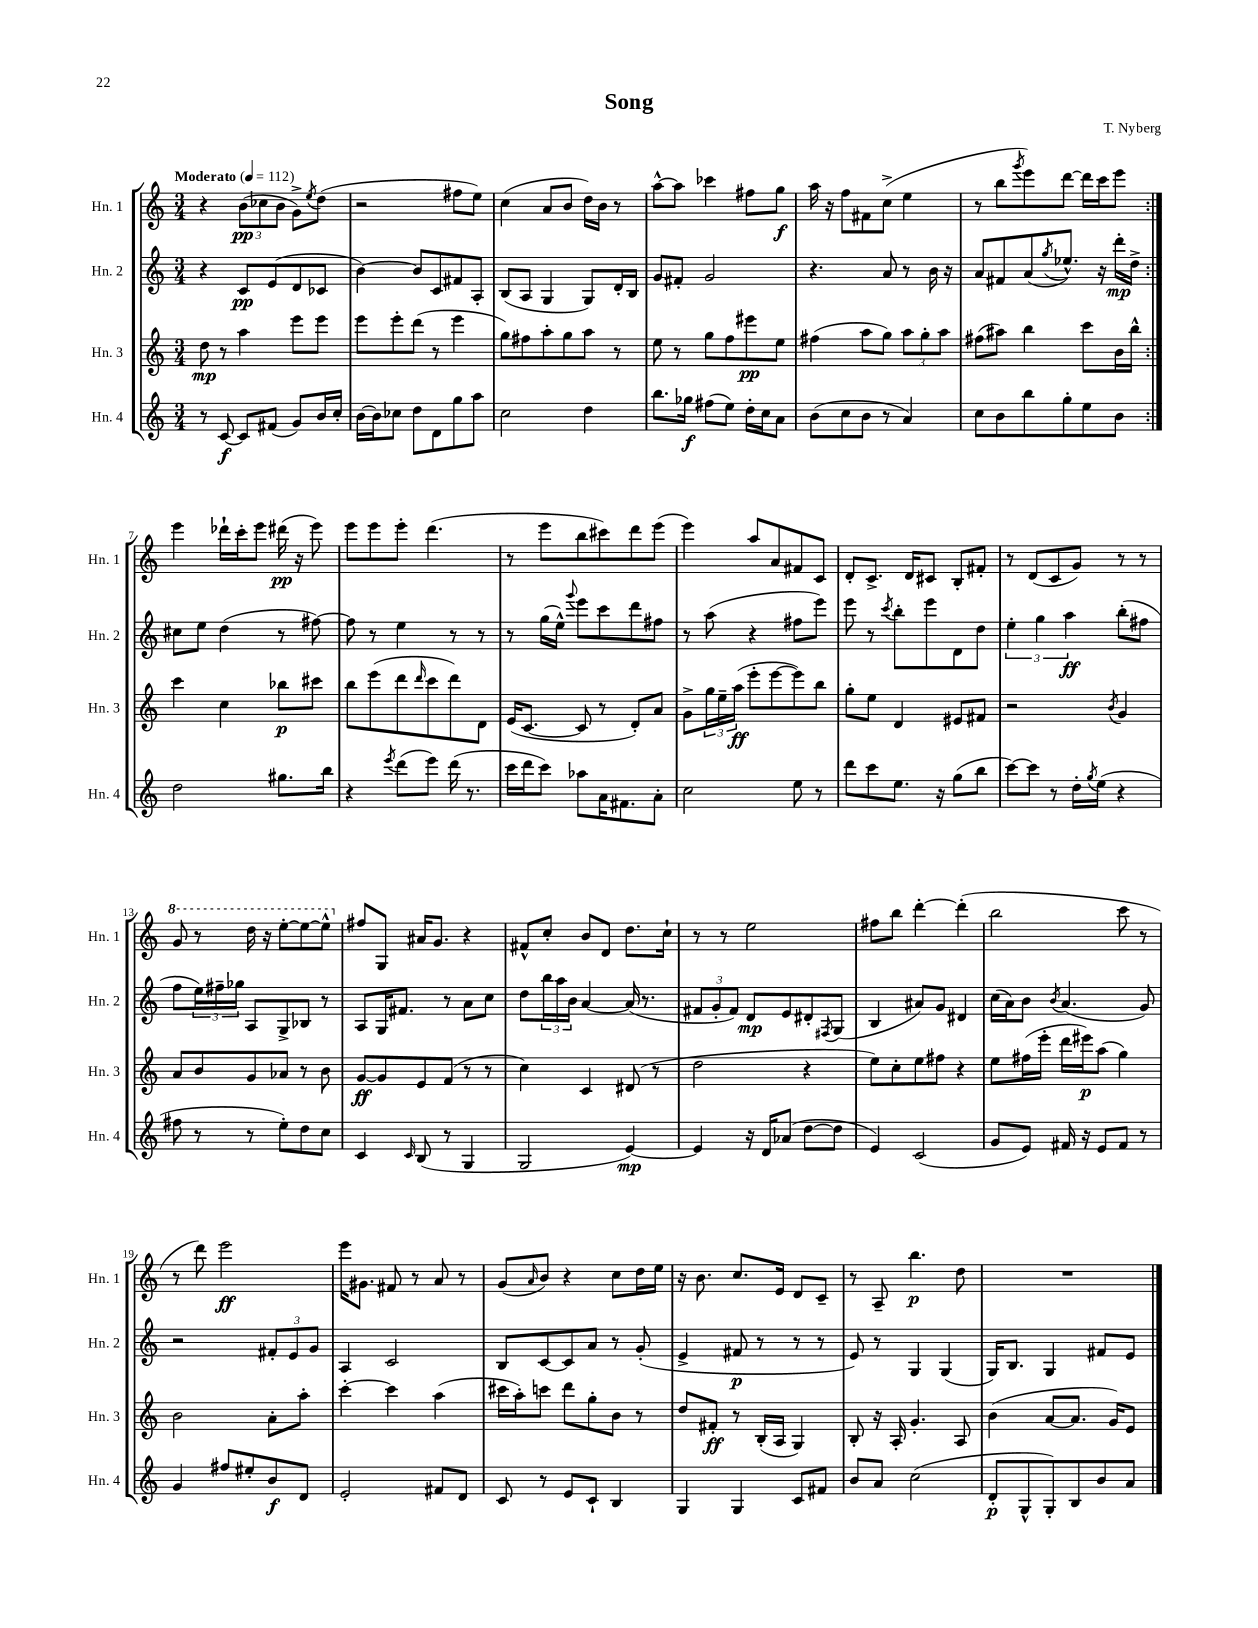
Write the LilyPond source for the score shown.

\header { title = "Song" composer = "T. Nyberg" }
<<
\new StaffGroup <<
\new Staff = "s0" \with { instrumentName = "Hn. 1" shortInstrumentName = "Hn. 1" } {
    \clef treble \key c \major \numericTimeSignature \time 3/4 \tempo "Moderato" 4 = 112
    \repeat volta 2 { r4 \tuplet 3/2 { b'8\pp( ces''8 b'8 } g'8->) \acciaccatura { e''8 } d''8( |
    r2 fis''8 e''8) |
    c''4( a'8 b'8 d''16) b'16 r8 |
    a''8~-^ a''8 ces'''4 fis''8 g''8\f |
    a''16 r16 f''8 fis'8 c''8->( e''4 |
    r8 b''8 \acciaccatura { g'''8 } e'''8) d'''8~ d'''16 c'''16 e'''8 | }
    e'''4 des'''16-! c'''16-. e'''8 dis'''16\pp( r16 e'''8) |
    e'''8 e'''8 e'''8-. d'''4.( |
    r8 e'''8 b''8 cis'''8) d'''8 e'''8( |
    e'''4) a''8 a'8 fis'8 c'8 |
    d'8-. c'8.-> d'16 cis'8 b8-. fis'8-. |
    r8 d'8( c'8 g'8) r8 r8 |
    \ottava #1 g''8 r8 d'''16 r16 e'''8~-. e'''8~ e'''8-^ \ottava #0 |
    fis''8 g8 ais'16 g'8. r4 |
    fis'8-^ c''8-. b'8 d'8 d''8. c''16-! |
    r8 r8 e''2 |
    fis''8 b''8 d'''4~-. d'''4-.( |
    b''2 c'''8 r8 |
    r8 d'''8) e'''2\ff |
    e'''16 gis'8. fis'8 r8 a'8 r8 |
    g'8( \grace { a'16 } b'8) r4 c''8 d''16 e''16 |
    r16 b'8. c''8. e'16 d'8 c'8-- |
    r8 a8-- b''4.\p d''8 |
    R2. \bar "|." |
}
\new Staff = "s1" \with { instrumentName = "Hn. 2" shortInstrumentName = "Hn. 2" } {
    \clef treble \key c \major \numericTimeSignature \time 3/4
    \repeat volta 2 { r4 c'8\pp e'8( d'8 ces'8 |
    b'4~) b'8 c'8 fis'8 a8-. |
    b8( a8 g4 g8) d'16-. b16 |
    g'8 fis'8-. g'2 |
    r4. a'8 r8 b'16 r16 |
    a'8 fis'8 a'8( \acciaccatura { g''8 } ees''8.-^) r16 d'''16-.\mp d''16-> | }
    cis''8 e''8 d''4( r8 fis''8~) |
    fis''8 r8 e''4 r8 r8 |
    r8 g''16( e''16-^) \appoggiatura { g'''8 } e'''8 c'''8 d'''8 fis''8 |
    r8 a''8( r4 fis''8 e'''8) |
    e'''8 r8 \acciaccatura { c'''8 } b''8-. e'''8 d'8 d''8 |
    \tuplet 3/2 { e''4-. g''4 a''4\ff } b''8-.( fis''8 |
    f''8 \tuplet 3/2 { e''16) fis''16-- ges''16 } a8 g8-> bes8 r8 |
    a8 g16 fis'8. r8 a'8 c''8 |
    d''8 \tuplet 3/2 { b''16 a''16 b'16 } a'4~ a'16( r8. |
    \tuplet 3/2 { fis'8 g'8-. fis'8) } d'8\mp e'8 dis'8-. \acciaccatura { fis8 } g8( |
    b4 ais'8) g'8 dis'4 |
    c''16( a'16) b'8 \acciaccatura { b'8 } a'4.( g'8) |
    r2 \tuplet 3/2 { fis'8-. e'8 g'8 } |
    a4 c'2 |
    b8 c'8~ c'8 a'8 r8 g'8-.( |
    e'4-> fis'8\p r8 r8 r8 |
    e'8) r8 g4 g4( |
    g16) b8. g4 fis'8 e'8 \bar "|." |
}
\new Staff = "s2" \with { instrumentName = "Hn. 3" shortInstrumentName = "Hn. 3" } {
    \clef treble \key c \major \numericTimeSignature \time 3/4
    \repeat volta 2 { d''8\mp r8 a''4 e'''8 e'''8 |
    e'''8 e'''8-. d'''8( r8 e'''4 |
    g''8) fis''8 a''8-. g''8 a''8 r8 |
    e''8 r8 g''8 f''8 eis'''8\pp e''8 |
    fis''4( a''8 g''8) \tuplet 3/2 { a''8 g''8-. a''8 } |
    fis''8( ais''8) b''4 c'''8 b'16 b''16-^ | }
    c'''4 c''4 bes''8\p cis'''8 |
    b''8 e'''8( d'''8 \grace { d'''16 } c'''8 d'''8) d'8 |
    e'16( c'8.~ c'8 r8 d'8-.) a'8 |
    g'8-> \tuplet 3/2 { g''16 e''16-- a''16\ff( } e'''8-. e'''8~ e'''8) b''8 |
    g''8-. e''8 d'4 eis'8 fis'8 |
    r2 \acciaccatura { b'8 } g'4 |
    a'8 b'8 g'8 aes'8 r8 b'8 |
    g'8~\ff g'8 e'8 f'8( r8 r8 |
    c''4) c'4 dis'8( r8 |
    d''2 r4 |
    e''8) c''8-. e''8 fis''8 r4 |
    e''8 fis''16( e'''16-. d'''16 eis'''16\p) a''8( g''4) |
    b'2 a'8-. a''8-. |
    c'''4~-. c'''4 a''4( |
    cis'''16 a''16-.) c'''8 d'''8 g''8-. b'8 r8 |
    d''8 fis'8-.\ff r8 b16-.( a16 g4) |
    b8-. r16 a16-. g'4.-. a8 |
    b'4( a'8~ a'8. g'16) e'8 \bar "|." |
}
\new Staff = "s3" \with { instrumentName = "Hn. 4" shortInstrumentName = "Hn. 4" } {
    \clef treble \key c \major \numericTimeSignature \time 3/4
    \repeat volta 2 { r8 c'8~\f c'8 fis'8( g'8) b'16 c''16-. |
    b'16~ b'16 ces''8 d''8 d'8 g''8 a''8 |
    c''2 d''4 |
    b''8. ges''16\f fis''8( e''8) d''16-. c''16 a'8 |
    b'8( c''8 b'8 r8 a'4) |
    c''8 b'8 b''8 g''8-. e''8 b'8 | }
    d''2 gis''8. b''16 |
    r4 \acciaccatura { e'''8 } d'''8( e'''8) d'''16( r8. |
    c'''16 d'''16 c'''8) aes''8 a'16 fis'8. a'8-. |
    c''2 e''8 r8 |
    d'''8 c'''8 e''8. r16 g''8( b''8 |
    c'''8~) c'''8 r8 d''16-. \acciaccatura { g''8 } e''16( r4 |
    fis''8 r8 r8 e''8-.) d''8 c''8 |
    c'4 \grace { c'16 } b8( r8 g4 |
    g2 e'4~\mp) |
    e'4 r16 d'16 aes'8( d''8~ d''8 |
    e'4) c'2( |
    g'8 e'8) fis'16 r16 e'8 fis'8 r8 |
    g'4 fis''8 eis''8-. b'8\f d'8 |
    e'2-. fis'8 d'8 |
    c'8 r8 e'8 c'8-! b4 |
    g4 g4 c'8 fis'8 |
    b'8 a'8 c''2( |
    d'8-.\p g8-^ g8-.) b8 b'8 a'8 \bar "|." |
}
>>
>>
